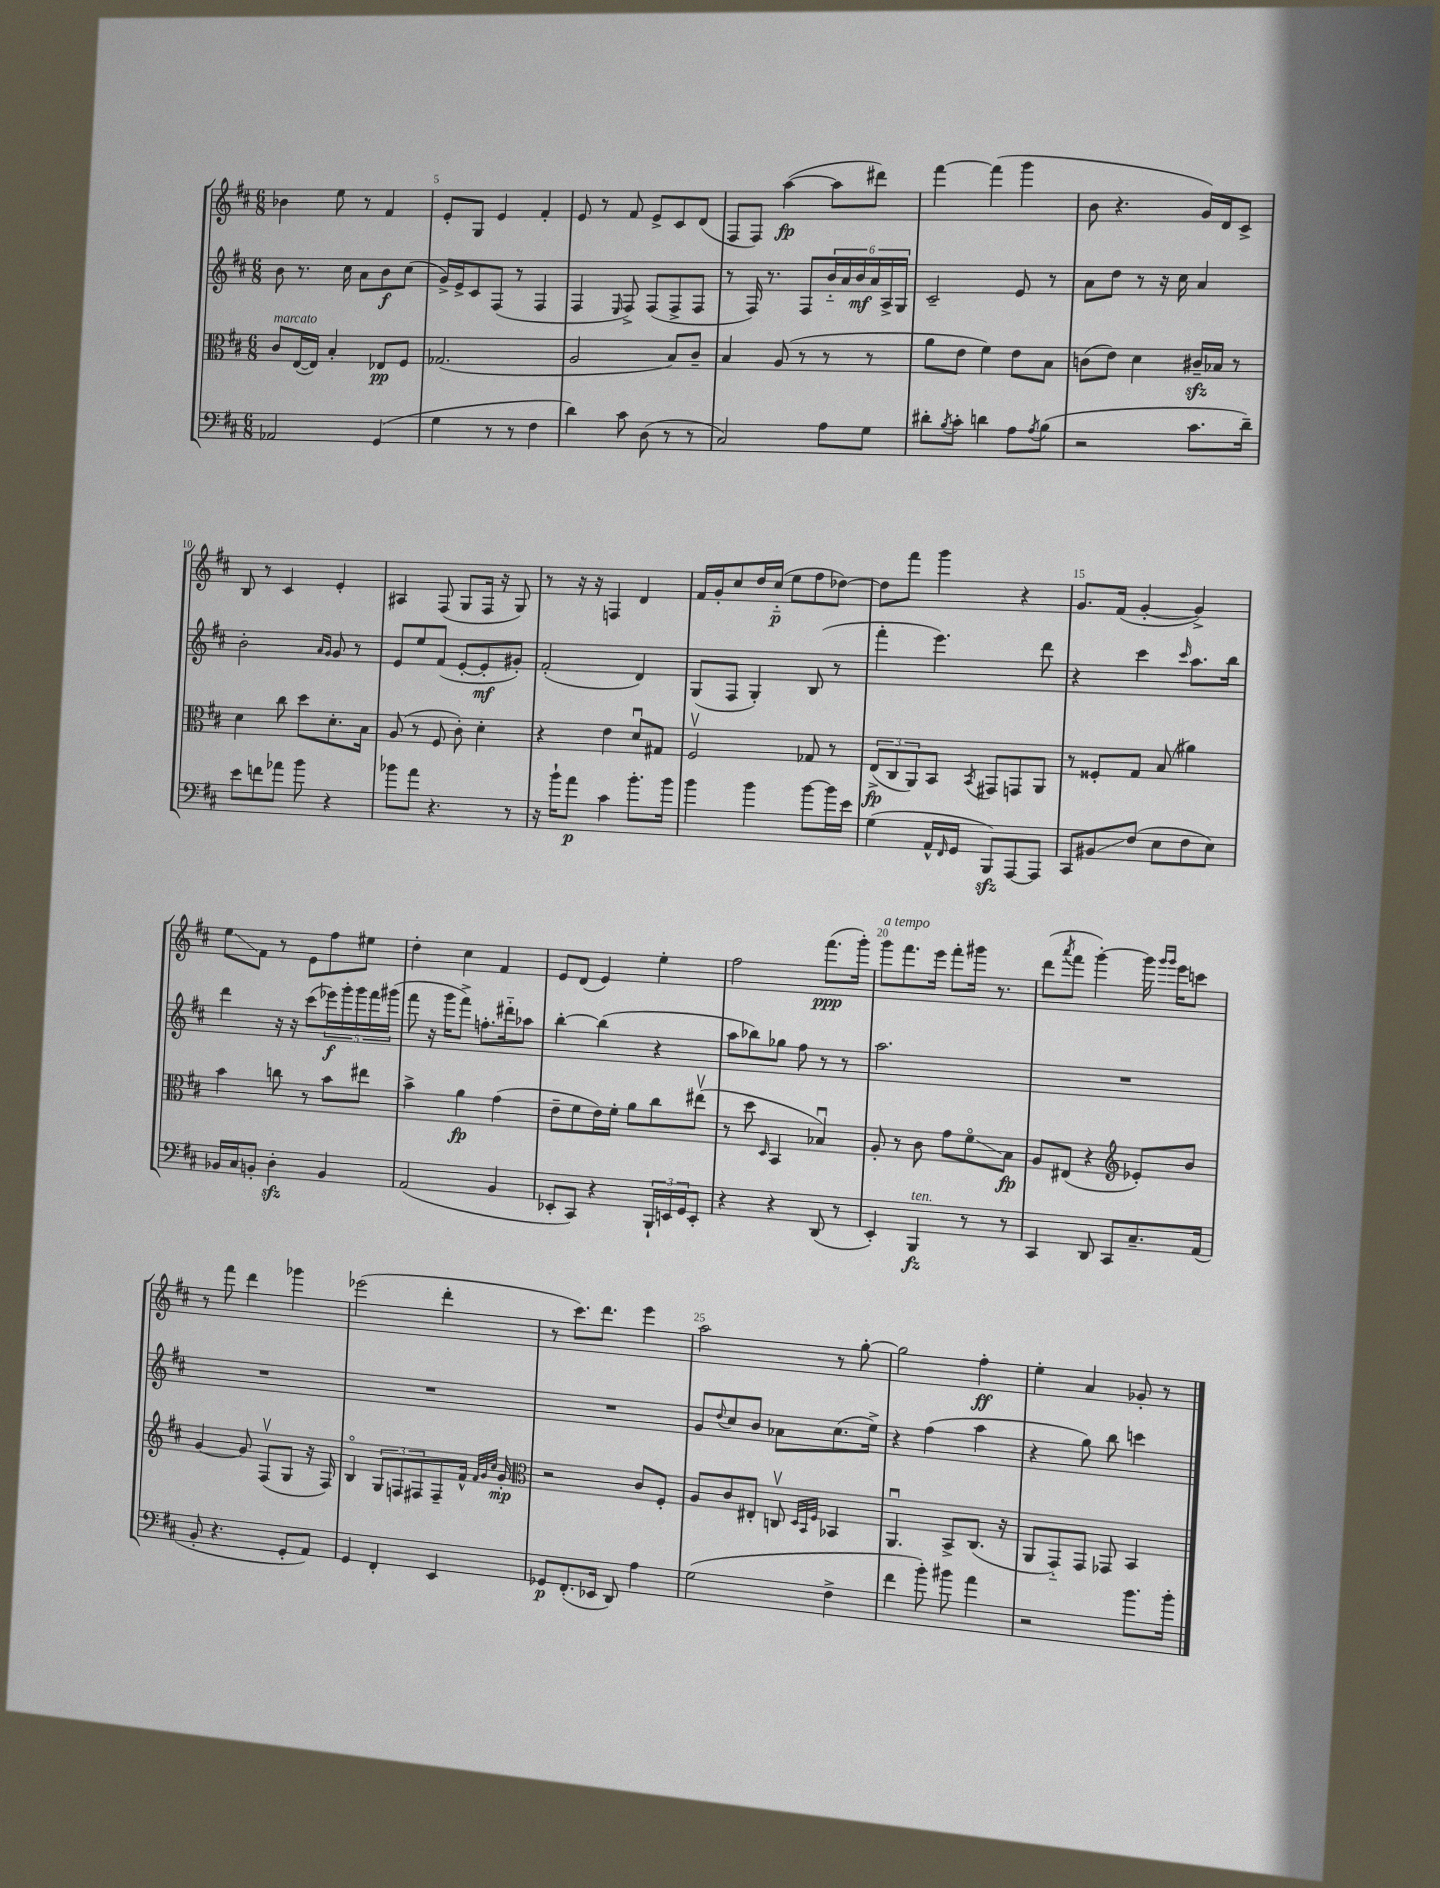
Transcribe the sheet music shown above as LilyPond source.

<<
\new StaffGroup <<
\new Staff = "s0" {
    \clef treble \key d \major \numericTimeSignature \time 6/8
    bes'4 e''8 r8 fis'4 |
    e'8-. g8 e'4 fis'4-. |
    e'8 r8 fis'8 e'8-> cis'8 d'8( |
    fis8 fis8) a''4~\fp( a''8 dis'''8) |
    fis'''4~ fis'''4( g'''4 |
    b'8 r4. g'16) d'16 cis'8-> |
    b8 r8 cis'4 e'4-. |
    ais4 fis8( g8 fis16 r16 g8) |
    r8 r16 r16 f4 d'4 |
    fis'16 g'16-. cis''8 d''16 cis''16-_\p( e''8 fis''8 des''8~) |
    des''8 fis'''8 g'''4 r4 |
    g'8. fis'16( g'4~-. g'4->) |
    e''8\glissando fis'8 r8 e'8 fis''8 eis''8 |
    d''4-. cis''4 fis'4 |
    e'8 d'8( e'4) e''4-. |
    fis''2 fis'''8.\ppp( g'''16-.) |
    g'''8^\markup { \italic "a tempo" } fis'''8. e'''16 fis'''8-. gis'''16 r8. |
    d'''8( \acciaccatura { a'''8 } fis'''8 g'''4~-.) g'''16 \grace { g'''16 g'''16 } e'''16 c'''8 |
    r8 fis'''8 d'''4 ges'''4 |
    ees'''2( d'''4-. |
    r8 cis'''8.) d'''8. e'''4 |
    a''2 r8 g''8~-. |
    g''2 fis''4-.\ff |
    e''4-. a'4 ges'8-. r8 \bar "|." |
}
\new Staff = "s1" {
    \clef treble \key d \major \numericTimeSignature \time 6/8
    b'8 r8. cis''16 a'8 b'8\f cis''8( |
    g'16->) e'16-> cis'8 fis8( r8 fis4 |
    fis4 \grace { e16 } fis8->) fis8( fis8-> fis8 |
    r8 fis16) r8. fis8 \tuplet 6/4 { b'16-_ a'16 b'16\mf a'16 a16-> g16 } |
    cis'2-- e'8 r8 |
    a'8 d''8 r8 r16 cis''16 a'4 |
    b'2-. \grace { a'16 g'16 } g'8 r8 |
    e'8 e''8 fis'8( e'8~-. e'8-.\mf gis'8-.) |
    fis'2-.( d'4) |
    g8( fis8 g4-.) b8( r8 |
    fis'''4-. e'''4.) d'''8 |
    r4 cis'''4 \grace { cis'''16 } a''8. b''16 |
    d'''4 r16 r16 cis'''8( \tuplet 5/4 { ees'''16\f) g'''16-. g'''16 fis'''16 gis'''16( } |
    fis'''8 r16 g'''16 fis'''8->) f''8.-. dis'''16-_ aes''8 |
    b''4~-. b''4( r4 |
    a''8 bes''8) ges''8 fis''8 r8 r8 |
    a''2. |
    R2. |
    R2. |
    R2. |
    R2. |
    g'8 \appoggiatura { d''8 } cis''8 b'8 aes'8 cis''8.( e''16->) |
    r4 fis''4( a''4 |
    r4 g''8) b''8 c'''4 \bar "|." |
}
\new Staff = "s2" {
    \clef alto \key d \major \numericTimeSignature \time 6/8
    cis'8^\markup { \italic "marcato" } e16~( e16) b4-. ees8\pp fis8 |
    ges2.( |
    a2 b8) cis'8-- |
    b4 a8( r8 r8 r8 |
    a'8 e'8 fis'4) e'8 b8 |
    c'8( e'8) d'4 cis'16--\sfz bes16 r8 |
    d'4 cis''8 d''8 d'8.-. b16 |
    a8( r8 fis8 cis'8-.) d'4-. |
    r4 e'4 d'8\downbow gis8 |
    fis2\upbow ges8 r8 |
    \tuplet 3/2 { e8->\fp( cis8 a,8) } b,8 \acciaccatura { b,8 } gis,8 g,8 a,8 |
    r8 fisis8-. g8 b8( ais'4) |
    b'4 c''8 r8 b'8 eis''8 |
    b'4-> a'4\fp g'4( |
    e'8-- fis'8 e'16) fis'16-. a'8 cis''8 eis''8\upbow( |
    r8 d''8 \grace { d16 } b,4 bes4\downbow) |
    a8-. r8 cis'8 g'8 fis'8\flageolet\glissando b8\fp |
    a8 eis8( r4 \clef treble ees'8-.) b'8 |
    g'4~ g'8 fis8\upbow( g8 r16 fis16) |
    b4\flageolet \tuplet 3/2 { g8 f8 fis8 } fis8-- fis'16-^ \grace { fis'32 g'32 cis''32 } g'16-.\mp |
    \clef alto r2 cis'8 fis8-. |
    a8 cis'8 eis8-. c8\upbow \grace { d32 b,32 fis32 } bes,4 |
    a,4.\downbow b,8-> cis8.( r16 |
    a,8 g,8-_) g,8 ges,8 b,4 \bar "|." |
}
\new Staff = "s3" {
    \clef bass \key d \major \numericTimeSignature \time 6/8
    aes,2 g,4( |
    g4 r8 r8 fis4 |
    d'4) cis'8 d8( r8 r8 |
    cis2) a8 g8 |
    dis'8-. \acciaccatura { b8 } cis'8-. d'4 a8 \acciaccatura { a8 } b8( |
    r2 cis'8. d'16--) |
    e'8 f'8 aes'8 b'8 r4 |
    bes'8 a'8 r4. r8 |
    r16 b'16-! a'8\p cis'4 b'8.-. b'16 |
    b'4 b'4 b'8~ b'16 e'16 |
    g4( a,16-^ \grace { fis,16 } g,16 b,,8\sfz) a,,8~ a,,8 |
    cis,8 bis,8\glissando fis8( e8 fis8 e8) |
    bes,16 cis16 b,8-. d4-.\sfz b,4 |
    a,2( b,4 |
    ees,8-. cis,8) r4 \tuplet 3/2 { b,,16-! e,16 g,16 } e,8-. |
    r4 r4 d,8( r8 |
    e,4-.) b,,4\fz^\markup { \italic "ten." } r8 r8 |
    cis,4 d,8 cis,8 cis8.-- a,16( |
    b,8-. r4. g,8-. a,8) |
    g,4 fis,4-. e,4 |
    ges,8\p fis,8.-.( ees,16 d,8) a4 |
    g2( fis4-> |
    fis'4 b'8-.) bis'8 a'4 |
    r2 b'8. b'16-. \bar "|." |
}
>>
>>
\layout { \context { \Score currentBarNumber = #4 \override BarNumber.break-visibility = ##(#f #t #t) barNumberVisibility = #(every-nth-bar-number-visible 5) } }
